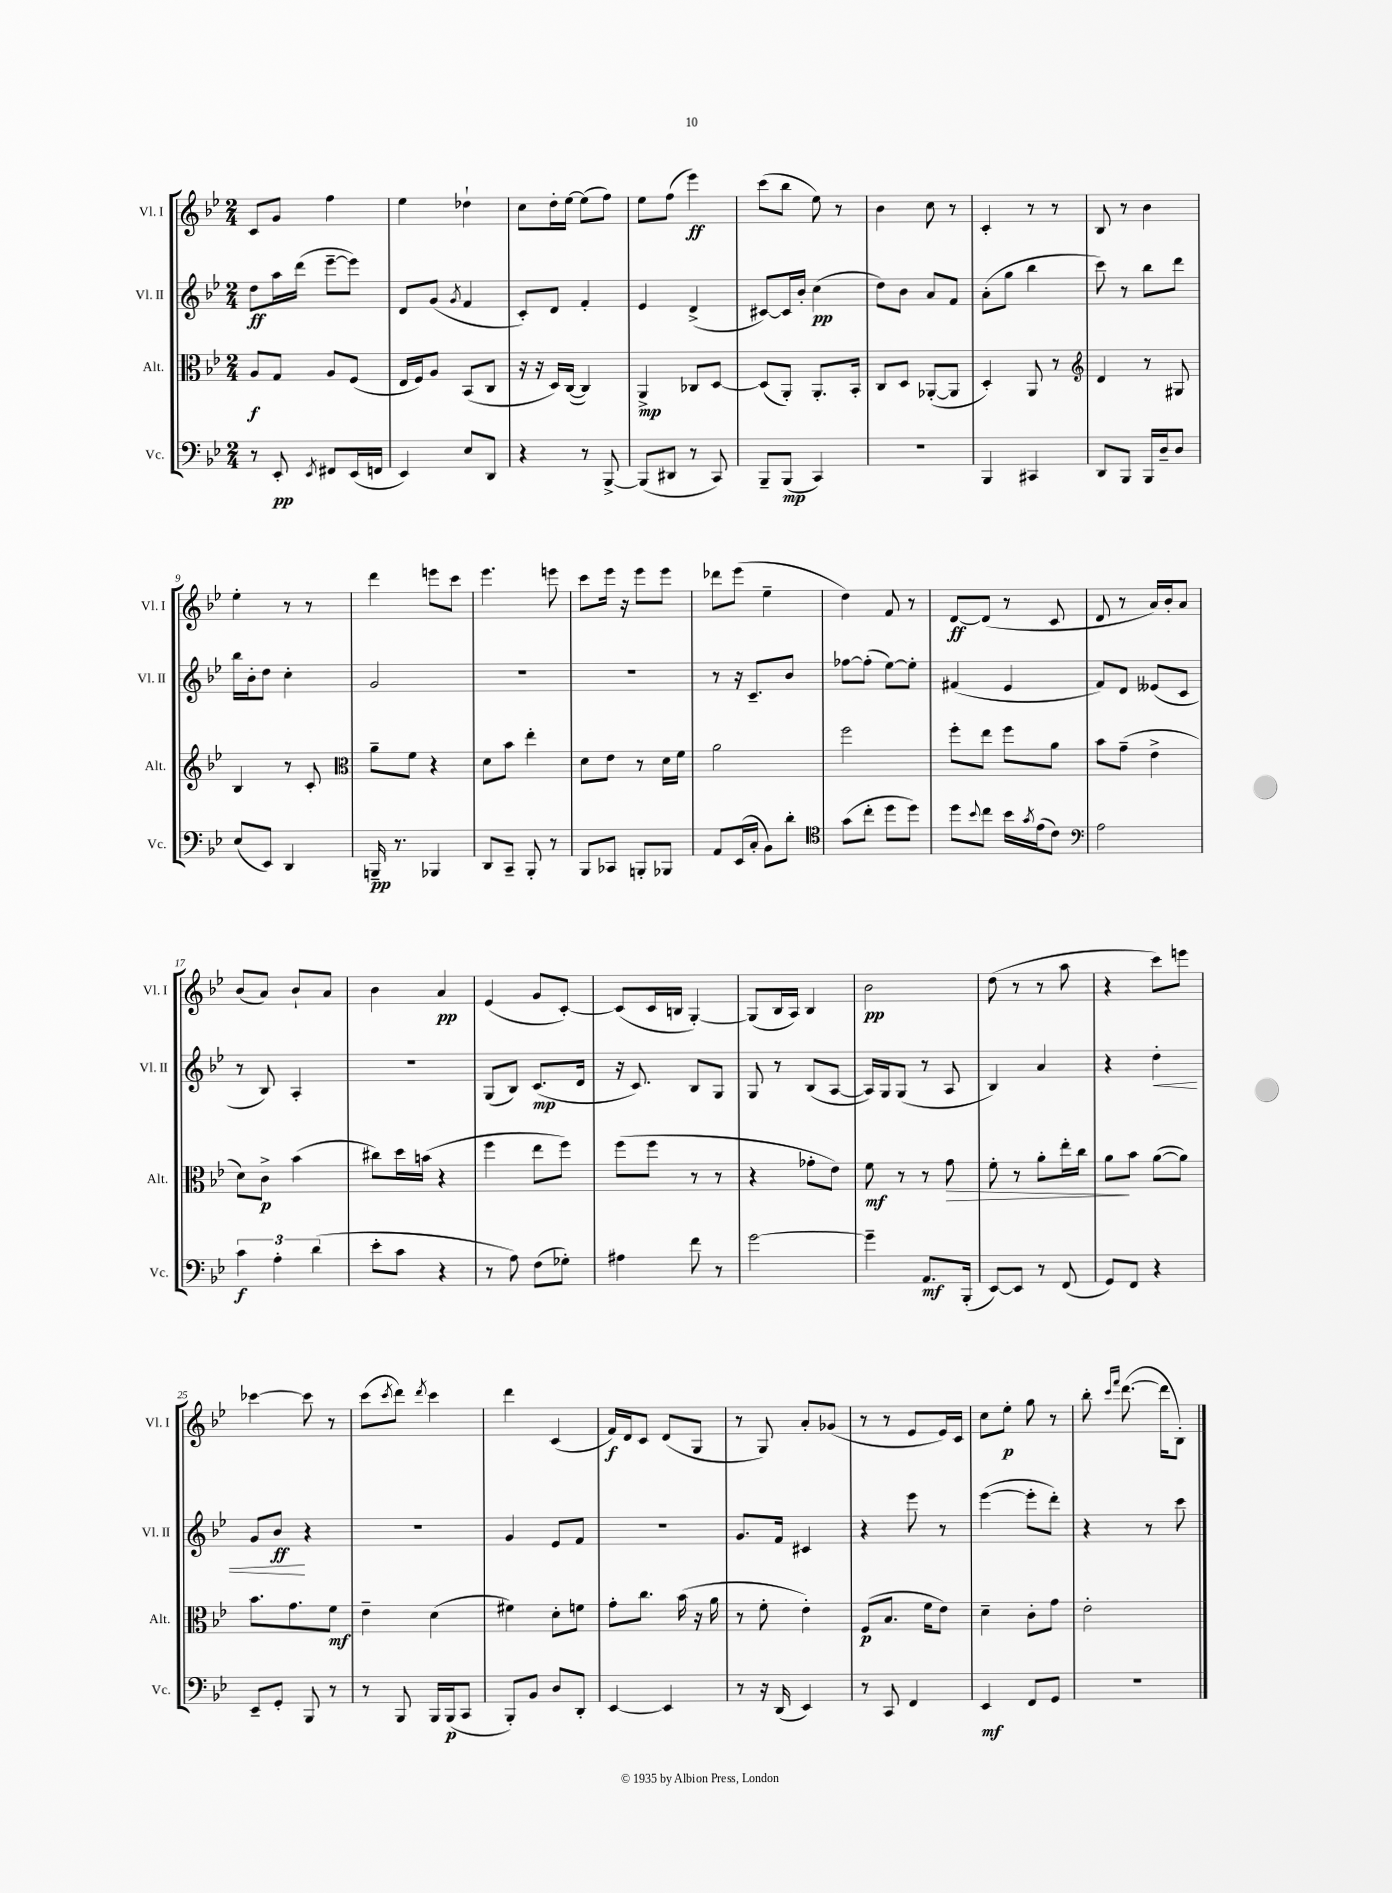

**kern	**dynam	**kern	**dynam	**kern	**dynam	**kern	**dynam
*part4	*part4	*part3	*part3	*part2	*part2	*part1	*part1
*staff4	*staff4	*staff3	*staff3	*staff2	*staff2	*staff1	*staff1
*I"Vc.	*	*I"Alt.	*	*I"Vl. II	*	*I"Vl. I	*
*I'Vc.	*	*I'Alt.	*	*I'Vl. II	*	*I'Vl. I	*
*clefF4	*	*clefC3	*	*clefG2	*	*clefG2	*
*k[b-e-]	*	*k[b-e-]	*	*k[b-e-]	*	*k[b-e-]	*
*M2/4	*	*M2/4	*	*M2/4	*	*M2/4	*
=1	=1	=1	=1	=1	=1	=1	=1
8r	.	8A/L	f	8dd\L	ff	8c/L	.
8EE-'/	pp	8G/J	.	16aa\L	.	8g/J	.
.	.	.	.	(16ddd\JJ	.	.	.
8qEE-/	.	.	.	.	.	.	.
8FF#X/L	.	8A/L	.	[8eee-~\L	.	4ff\	.
(16EE-/L	.	(8F/J	.	8eee-\J])	.	.	.
16FFn/JJ	.	.	.	.	.	.	.
=2	=2	=2	=2	=2	=2	=2	=2
4EE-/)	.	16E-/LL	.	8d/L	.	4ee-\	.
.	.	16F/J)	.	.	.	.	.
.	.	8A/J	.	(8g/J	.	.	.
.	.	.	.	8qg/	.	.	.
8E-/L	.	(8BB-/L	.	4f/	.	4dd-X`\	.
8DD/J	.	8C/J	.	.	.	.	.
=3	=3	=3	=3	=3	=3	=3	=3
4r	.	16r	.	8c'/L)	.	8cc\L	.
.	.	16r	.	.	.	.	.
.	.	16D/LL)	.	8d/J	.	16dd'\L	.
.	.	([16C/JJ	.	.	.	[16ee-\JJ	.
8r	.	4C/])	.	4f'/	.	(8ee-\L]	.
[8BBB-^/	.	.	.	.	.	8ff\J)	.
=4	=4	=4	=4	=4	=4	=4	=4
(8BBB-/L]	.	4AA^/	mp	4e-/	.	8ee-\L	.
8DD#X/J	.	.	.	.	.	(8ff\J	.
8r	.	8C-X/L	.	(4d^/	.	4eee-\)	ff
8CC/)	.	[8D/J	.	.	.	.	.
=5	=5	=5	=5	=5	=5	=5	=5
8BBB-~/L	.	(8D/L]	.	[8c#X/L)	.	(8ccc\L	.
(8BBB-/J	mp	8AA'/J)	.	16c#/L]	.	8bb-\J	.
.	.	.	.	16b-'/JJ	.	.	.
4CC/)	.	8.AA'/L	.	(4cc\	pp	8ee-\)	.
.	.	.	.	.	.	8r	.
.	.	16BB-'/Jk	.	.	.	.	.
=6	=6	=6	=6	=6	=6	=6	=6
2r	.	8C/L	.	8dd\L)	.	4b-\	.
.	.	8D/J	.	8b-\J	.	.	.
.	.	([8AA-X'/L	.	8a/L	.	8cc\	.
.	.	8AA-/J]	.	8f/J	.	8r	.
=7	=7	=7	=7	=7	=7	=7	=7
4BBB-/	.	4D'/)	.	(8a'\L	.	4c'/	.
.	.	.	.	8gg\J	.	.	.
4CC#X/	.	8AA/	.	4bb-\	.	8r	.
.	.	8r	.	.	.	8r	.
=8	=8	=8	=8	=8	=8	=8	=8
*	*	*clefG2	*	*	*	*	*
8DD/L	.	4d/	.	8ccc\)	.	8B-/	.
8BBB-/J	.	.	.	8r	.	8r	.
16BBB-/LL	.	8r	.	8bb-\L	.	4b-\	.
16D~/J	.	.	.	.	.	.	.
8D/J	.	8G#X/	.	8ddd\J	.	.	.
!!LO:LB:g=z
=9	=9	=9	=9	=9	=9	=9	=9
(8E-/L	.	4B-/	.	16bb-\LL	.	4ee-'\	.
.	.	.	.	16b-'\J	.	.	.
8EE-/J)	.	.	.	8dd\J	.	.	.
4DD/	.	8r	.	4cc'\	.	8r	.
.	.	8c'/	.	.	.	8r	.
=10	=10	=10	=10	=10	=10	=10	=10
*	*	*clefC3	*	*	*	*	*
16BBBn~/	pp	8a~\L	.	2g/	.	4ddd\	.
8.r	.	.	.	.	.	.	.
.	.	8f\J	.	.	.	.	.
4BBB-X/	.	4r	.	.	.	8eeen\L	.
.	.	.	.	.	.	8ccc\J	.
=11	=11	=11	=11	=11	=11	=11	=11
8DD/L	.	8d\L	.	2r	.	4.eee-\	.
8CC~/J	.	8b-\J	.	.	.	.	.
8BBB-'/	.	4ee-'\	.	.	.	.	.
8r	.	.	.	.	.	8eeen\	.
=12	=12	=12	=12	=12	=12	=12	=12
8BBB-/L	.	8d\L	.	2r	.	8ccc\L	.
8CC-X/J	.	8e-\J	.	.	.	16eee-\Jk	.
.	.	.	.	.	.	16r	.
8BBBn'/L	.	8r	.	.	.	8eee-\L	.
8BBB-X/J	.	16d\LL	.	.	.	8eee-\J	.
.	.	16f\JJ	.	.	.	.	.
=13	=13	=13	=13	=13	=13	=13	=13
8AA/L	.	2a\	.	8r	.	8ddd-X\L	.
(16EE-/L	.	.	.	16r	.	(8eee-\J	.
16C'/JJ	.	.	.	8.c~/L	.	.	.
8BB-\L)	.	.	.	.	.	4ee-~\	.
8d'\J	.	.	.	8b-/J	.	.	.
=14	=14	=14	=14	=14	=14	=14	=14
*clefC4	*	*	*	*	*	*	*
(8g\L	.	2ff\	.	[8ff-X\L	.	4dd\)	.
8cc'\J	.	.	.	(8ff-'\J]	.	.	.
8dd\L	.	.	.	[8ee-\L)	.	8f/	.
8dd\J)	.	.	.	8ee-'\J]	.	8r	.
=15	=15	=15	=15	=15	=15	=15	=15
8dd\L	.	8ff'\L	.	(4f#X/	.	[8d/L	ff
8qqb-/	.	.	.	.	.	.	.
8cc\J	.	8ee-\J	.	.	.	(8d/J]	.
16b-\LL	.	8ff\L	.	4e-/	.	8r	.
8qg/	.	.	.	.	.	.	.
(16e-\J	.	.	.	.	.	.	.
8c\J)	.	8a\J	.	.	.	8c/	.
=16	=16	=16	=16	=16	=16	=16	=16
*clefF4	*	*	*	*	*	*	*
2A\	.	8b-\L	.	8f/L)	.	8d/	.
.	.	(8g~\J	.	8d/J	.	8r	.
.	.	4e-^\	.	(8e--X/L	.	16a/LL)	.
.	.	.	.	.	.	16b-'/J	.
.	.	.	.	8c/J	.	8a/J	.
!!LO:LB:g=z
=17	=17	=17	=17	=17	=17	=17	=17
6c\	f	8d\L)	.	8r	.	(8b-/L	.
.	.	8c^\J	p	8B-/)	.	8a/J)	.
6A'\	.	.	.	.	.	.	.
.	.	(4b-\	.	4A'/	.	8b-`/L	.
(6d\	.	.	.	.	.	.	.
.	.	.	.	.	.	8a/J	.
=18	=18	=18	=18	=18	=18	=18	=18
8e-'\L	.	8cc#X\L)	.	2r	.	4b-\	.
8c\J	.	16dd\L	.	.	.	.	.
.	.	(16bn\JJ	.	.	.	.	.
4r	.	4r	.	.	.	4a/	pp
=19	=19	=19	=19	=19	=19	=19	=19
8r	.	4ff\	.	(8G/L	.	(4e-/	.
8A\)	.	.	.	8B-/J)	.	.	.
(8F\L	.	8ee-\L	.	(8.c/L	mp	8g/L	.
8G-X'\J)	.	8ff\J)	.	.	.	[8c'/J)	.
.	.	.	.	16d/Jk	.	.	.
=20	=20	=20	=20	=20	=20	=20	=20
4A#X\	.	(8ff\L	.	16r	.	(8c/L]	.
.	.	.	.	8.c/)	.	.	.
.	.	8ff\J	.	.	.	16c/L	.
.	.	.	.	.	.	16Bn/JJ	.
8f\	.	8r	.	8B-/L	.	[4G'/)	.
8r	.	8r	.	8G/J	.	.	.
=21	=21	=21	=21	=21	=21	=21	=21
[2g\	.	4r	.	8G/	.	(8G/L]	.
.	.	.	.	8r	.	16B-/L	.
.	.	.	.	.	.	16A/JJ)	.
.	.	8g-X'\L	.	(8B-/L	.	4B-/	.
.	.	8e-\J)	.	[8A/J	.	.	.
=22	=22	=22	=22	=22	=22	=22	=22
4g~\]	.	8f\	mf	16A/LL])	.	2b-\	pp
.	.	.	.	16G/J	.	.	.
.	.	8r	.	(8G/J	.	.	.
8.AA/L	mf	8r	.	8r	.	.	.
!	!	!	!LO:HP:b	!	!	!	!
.	.	8g\	>	8A/	.	.	.
(16BBB-'/Jk	.	.	.	.	.	.	.
=23	=23	=23	=23	=23	=23	=23	=23
[8EE-/L)	.	8f'\	.	4B-/)	.	(8dd\	.
8EE-/J]	.	8r	.	.	.	8r	.
8r	.	8a'\L	.	4a/	.	8r	.
(8FF/	.	16ee-'\L	.	.	.	8aa\	.
.	.	16cc\JJ	.	.	.	.	.
=24	=24	=24	=24	=24	=24	=24	=24
8GG/L)	.	8a\L	.	4r	.	4r	.
8FF/J	.	8b-\J	]	.	.	.	.
!	!	!	!	!	!LO:HP:b	!	!
4r	.	([8a\L	.	4dd'\	<	8ccc\L)	.
.	.	8a\J])	.	.	.	8eeen\J	.
!!LO:LB:g=z
=25	=25	=25	=25	=25	=25	=25	=25
8EE-~/L	.	8.b-\L	.	8g/L	.	[4ccc-X\	.
8GG'/J	.	.	.	8b-/J	ff	.	.
.	.	8.g\	.	.	.	.	.
8BBB-/	.	.	.	4r	[	8ccc-\]	.
8r	.	8f\J	mf	.	.	8r	.
=26	=26	=26	=26	=26	=26	=26	=26
8r	.	4e-~\	.	2r	.	(8ccc\L	.
.	.	.	.	.	.	8qccc/	.
8BBB-/	.	.	.	.	.	8ddd\J)	.
.	.	.	.	.	.	8qddd/	.
16BBB-/LL	.	(4d\	.	.	.	4ccc\	.
(16BBB-/J	p	.	.	.	.	.	.
8CC/J	.	.	.	.	.	.	.
=27	=27	=27	=27	=27	=27	=27	=27
8BBB-'/L)	.	4f#X\)	.	4g/	.	4ddd\	.
8BB-/J	.	.	.	.	.	.	.
8D/L	.	8d'\L	.	8e-/L	.	(4c/	.
8DD'/J	.	8fn\J	.	8f/J	.	.	.
=28	=28	=28	=28	=28	=28	=28	=28
[4EE-/	.	8g'\L	.	2r	.	16f/LL)	f
.	.	.	.	.	.	16d/J	.
.	.	8.cc\J	.	.	.	8c/J	.
4EE-/]	.	.	.	.	.	(8d/L	.
.	.	(16b-\	.	.	.	.	.
.	.	16r	.	.	.	8G/J	.
.	.	16a\	.	.	.	.	.
=29	=29	=29	=29	=29	=29	=29	=29
8r	.	8r	.	8.g/L	.	8r	.
16r	.	8f'\	.	.	.	8G/)	.
(16DD/	.	.	.	16f/Jk	.	.	.
4EE-/)	.	4e-'\)	.	4c#X/	.	8a'/L	.
.	.	.	.	.	.	(8g-X/J	.
=30	=30	=30	=30	=30	=30	=30	=30
8r	.	(8F/L	p	4r	.	8r	.
8CC/	.	8.B-/J	.	.	.	8r	.
4FF/	.	.	.	8eee-\	.	8e-/L	.
.	.	16f\KL	.	.	.	.	.
.	.	8e-\J)	.	8r	.	16e-/L)	.
.	.	.	.	.	.	16c/JJ	.
=31	=31	=31	=31	=31	=31	=31	=31
4EE-/	mf	4d~\	.	([4eee-\	.	8cc\L	.
.	.	.	.	.	.	8ee-'\J	p
8FF/L	.	8c'\L	.	8eee-'\L]	.	8gg\	.
8GG/J	.	8g\J	.	8ddd'\J)	.	8r	.
=32	=32	=32	=32	=32	=32	=32	=32
2r	.	2e-'\	.	4r	.	8bb-'\	.
.	.	.	.	.	.	16qqccc/LL	.
.	.	.	.	.	.	16qqfff/JJ	.
.	.	.	.	.	.	([8.ddd\	.
.	.	.	.	8r	.	.	.
.	.	.	.	.	.	16ddd\KL]	.
.	.	.	.	8ccc\	.	8B-'\J)	.
==	==	==	==	==	==	==	==
*-	*-	*-	*-	*-	*-	*-	*-
